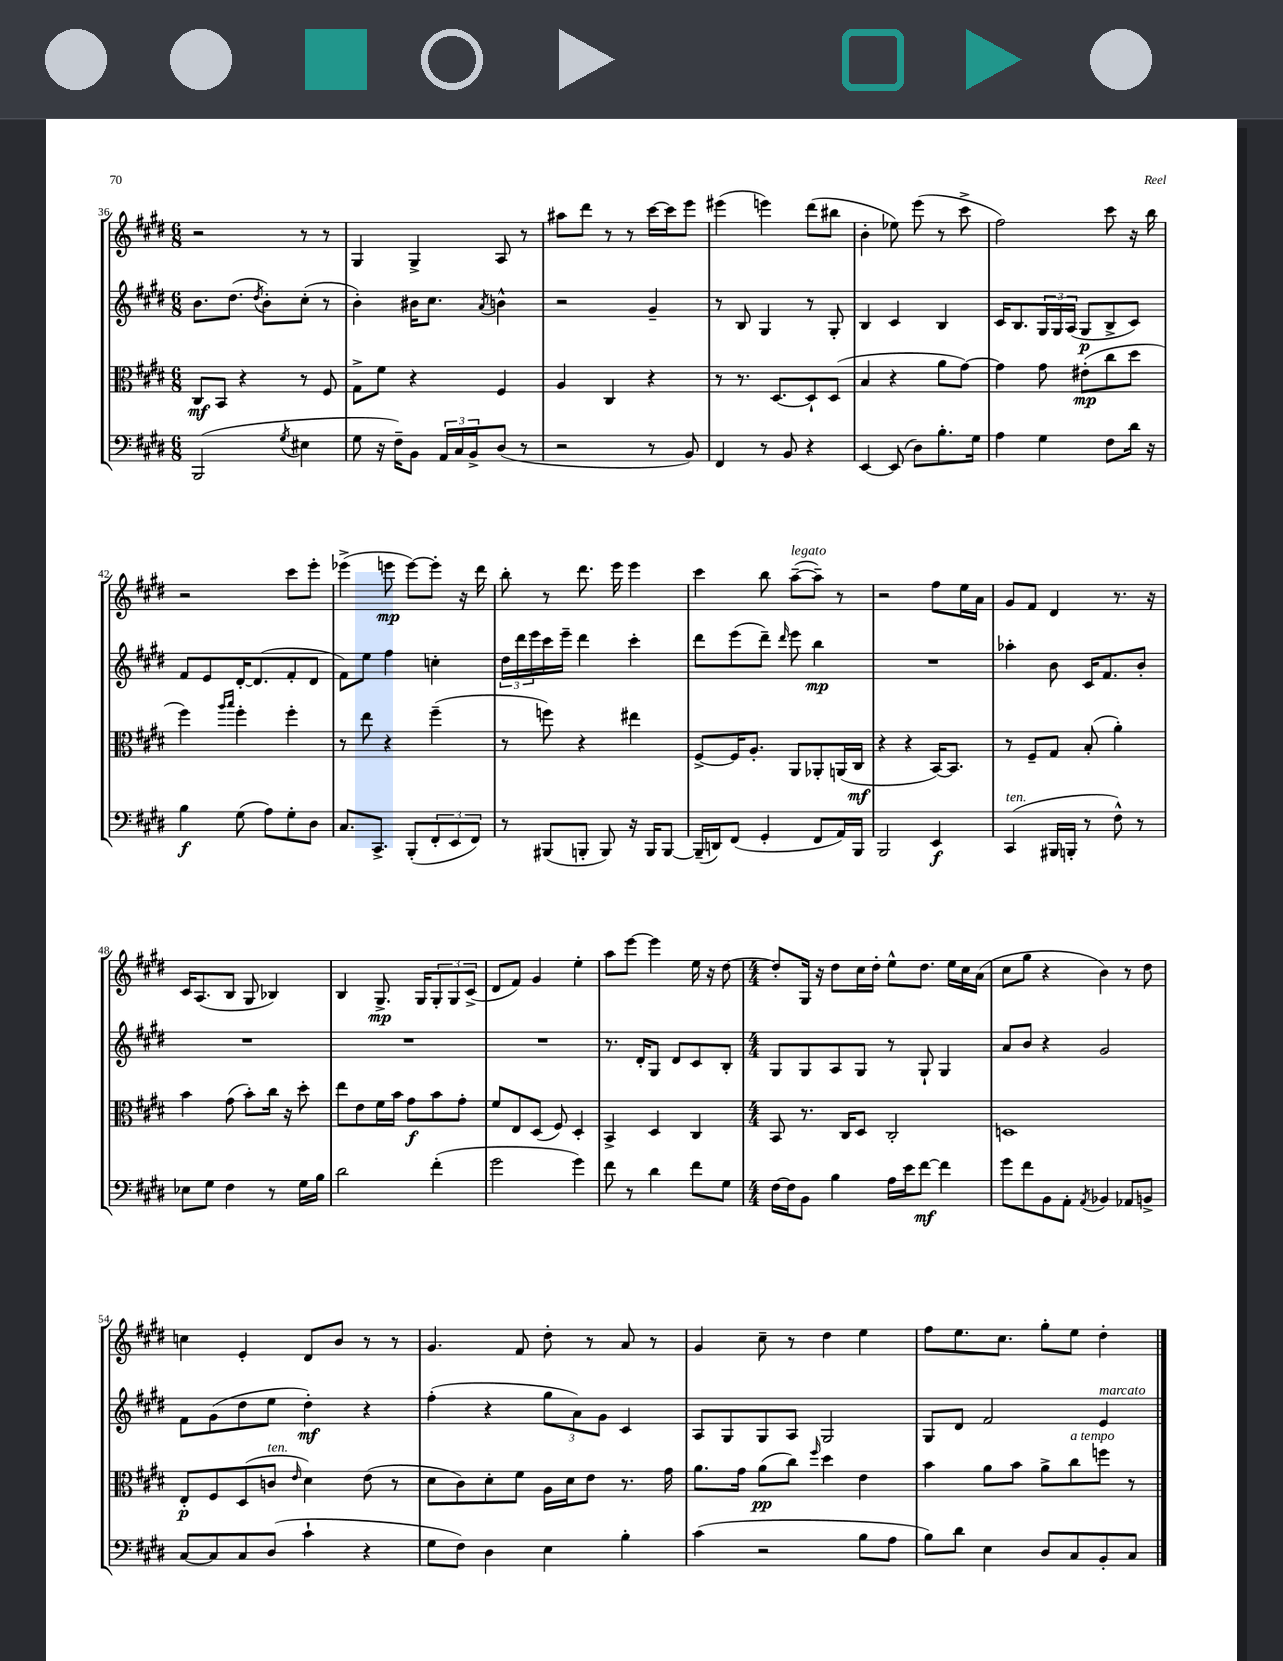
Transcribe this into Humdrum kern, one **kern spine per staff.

**kern	**dynam	**kern	**dynam	**kern	**dynam	**kern	**dynam
*part4	*part4	*part3	*part3	*part2	*part2	*part1	*part1
*staff4	*staff4	*staff3	*staff3	*staff2	*staff2	*staff1	*staff1
*clefF4	*	*clefC3	*	*clefG2	*	*clefG2	*
*k[f#c#g#d#]	*	*k[f#c#g#d#]	*	*k[f#c#g#d#]	*	*k[f#c#g#d#]	*
*M6/8	*	*M6/8	*	*M6/8	*	*M6/8	*
=36	=36	=36	=36	=36	=36	=36	=36
(2BBB/	.	8C#/L	mf	8.b\L	.	2r	.
.	.	8BB/J	.	.	.	.	.
.	.	.	.	(8.dd#\J	.	.	.
.	.	4r	.	.	.	.	.
.	.	.	.	8qdd#/	.	.	.
.	.	.	.	8b'\L)	.	.	.
8qG#/	.	.	.	.	.	.	.
4E#X\	.	8r	.	(8cc#'\J	.	8r	.
.	.	8F#/	.	8r	.	8r	.
=37	=37	=37	=37	=37	=37	=37	=37
8G#\	.	8G#^\L	.	4b'\)	.	4G#/	.
16r	.	8f#\J	.	.	.	.	.
16F#~\KL)	.	.	.	.	.	.	.
8BB\J	.	4r	.	16b#X\KL	.	4G#^/	.
.	.	.	.	8.cc#\J	.	.	.
24AA/LL	.	.	.	.	.	.	.
24C#/	.	.	.	.	.	.	.
24BB^/J	.	.	.	.	.	.	.
.	.	.	.	8qa/	.	.	.
(8D#/J	.	4F#/	.	4bn^^\	.	8A/	.
8r	.	.	.	.	.	8r	.
=38	=38	=38	=38	=38	=38	=38	=38
2r	.	4A/	.	2r	.	8aa#X\L	.
.	.	.	.	.	.	8ddd#\J	.
.	.	4C#/	.	.	.	8r	.
.	.	.	.	.	.	8r	.
8r	.	4r	.	4g#~/	.	[16ccc#\LL	.
.	.	.	.	.	.	16ccc#\J]	.
8BB/)	.	.	.	.	.	8eee\J	.
=39	=39	=39	=39	=39	=39	=39	=39
4FF#/	.	8r	.	8r	.	(4eee#X\	.
.	.	8.r	.	8B/	.	.	.
8r	.	.	.	4G#/	.	4eeen\)	.
.	.	[8.D#/L	.	.	.	.	.
8BB/	.	.	.	.	.	.	.
4r	.	8D#`/]	.	8r	.	(8ddd#\L	.
.	.	(8D#/J	.	8G#'/	.	8bb#X\J	.
=40	=40	=40	=40	=40	=40	=40	=40
[4EE/	.	4B/	.	4B/	.	4b'\	.
(8EE/]	.	4r	.	4c#/	.	8ee-X\)	.
8D#\L)	.	.	.	.	.	(8eee\	.
8.B'\	.	8a\L	.	4B/	.	8r	.
.	.	[8g#\J)	.	.	.	8ccc#^\	.
16G#\Jk	.	.	.	.	.	.	.
=41	=41	=41	=41	=41	=41	=41	=41
4A\	.	4g#\]	.	16c#/KL	.	2ff#\)	.
.	.	.	.	8.B/	.	.	.
4G#\	.	8g#\	.	24G#/L	.	.	.
.	.	.	.	24G#/	.	.	.
.	.	.	.	(24A/JJ	.	.	.
.	.	(8e#X'\L	mp	8G#/L	p	.	.
8F#\L	.	8cc#\	.	8B^/	.	8ccc#\	.
16d#\Jk	.	8dd#\J	.	8c#/J)	.	16r	.
16r	.	.	.	.	.	16bb\	.
!!LO:LB:g=z
=42	=42	=42	=42	=42	=42	=42	=42
4B\	f	4ff#\)	.	8f#/L	.	2r	.
.	.	.	.	8e/	.	.	.
.	.	16qqaa/LL	.	.	.	.	.
.	.	16qqbb/JJ	.	.	.	.	.
(8G#\	.	4ff#'\	.	[16d#'/K	.	.	.
.	.	.	.	(8.d#/]	.	.	.
8A\L)	.	.	.	.	.	.	.
8G#'\	.	4ff#'\	.	8f#'/	.	8ccc#\L	.
8D#\J	.	.	.	8d#/J	.	8eee'\J	.
=43	=43	=43	=43	=43	=43	=43	=43
8.C#/L	.	8r	.	8f#\L)	.	(4eee-X^\	.
.	.	8ee\	.	8ee\J	.	.	.
8.CC#^/J	.	.	.	.	.	.	.
.	.	4r	.	4ff#\	.	8eeen\	mp
(8BBB'/L	.	.	.	.	.	[8eee\L)	.
12FF#'/	.	(4ff#~\	.	4ccn'\	.	8eee'\J]	.
12EE/	.	.	.	.	.	.	.
.	.	.	.	.	.	16r	.
12FF#/J)	.	.	.	.	.	.	.
.	.	.	.	.	.	16ddd#\	.
=44	=44	=44	=44	=44	=44	=44	=44
8r	.	8r	.	24dd#\LL	.	8bb'\	.
.	.	.	.	24ddd#\	.	.	.
.	.	.	.	24eee\	.	.	.
(8BBB#X/L	.	8ffn\)	.	16ccc#\	.	8r	.
.	.	.	.	16eee~\JJ	.	.	.
8BBBn'/J	.	4r	.	4ddd#\	.	8.ddd#\	.
8BBB/)	.	.	.	.	.	.	.
.	.	.	.	.	.	16eee\	.
16r	.	4ee#X\	.	4ccc#'\	.	4eee\	.
16BBB/KL	.	.	.	.	.	.	.
[8BBB/J	.	.	.	.	.	.	.
=45	=45	=45	=45	=45	=45	=45	=45
(16BBB~/LL]	.	[8F#^/L	.	8ddd#\L	.	4ccc#\	.
16DDn/J)	.	.	.	.	.	.	.
(8FF#/J	.	16F#/K]	.	(8eee\	.	.	.
.	.	8.A'/J	.	.	.	.	.
4GG#'/	.	.	.	8ddd#~\J)	.	8bb\	.
.	.	.	.	16qqddd#/	.	.	.
!	!	!	!	!	!	!LO:TX:a:i:t=legato	!
.	.	8AA/L	.	8eee\	.	([8aa~\L	.
8FF#/L	.	8AA-X'/	.	4bb\	mp	8aa~\J])	.
16AA/L)	.	(16AAn/L	.	.	.	8r	.
16BBB/JJ	.	16C#/JJ	mf	.	.	.	.
=46	=46	=46	=46	=46	=46	=46	=46
2BBB/	.	4r	.	2.r	.	2r	.
.	.	4r	.	.	.	.	.
4EE/	f	[16BB/KL)	.	.	.	8ff#\L	.
.	.	8.BB/J]	.	.	.	.	.
.	.	.	.	.	.	16ee\L	.
.	.	.	.	.	.	16a\JJ	.
=47	=47	=47	=47	=47	=47	=47	=47
!LO:TX:a:i:t=ten.	!	!	!	!	!	!	!
(4CC#/	.	8r	.	4aa-X'\	.	8g#/L	.
.	.	8F#~/L	.	.	.	8f#/J	.
16BBB#X/LL	.	8G#/J	.	8b\	.	4d#/	.
16BBBn'/JJ	.	.	.	.	.	.	.
8r	.	(8B'/	.	16c#/KL	.	.	.
.	.	.	.	8.f#/	.	.	.
8F#^^\)	.	4a'\)	.	.	.	8.r	.
8r	.	.	.	8b'/J	.	.	.
.	.	.	.	.	.	16r	.
!!LO:LB:g=z
=48	=48	=48	=48	=48	=48	=48	=48
8E-X\L	.	4b\	.	2.r	.	16c#/KL	.
.	.	.	.	.	.	(8.A/	.
8G#\J	.	.	.	.	.	.	.
4F#\	.	(8g#\	.	.	.	8B/J	.
.	.	8b'\L)	.	.	.	8G#/	.
8r	.	16cc#\Jk	.	.	.	4B-X/)	.
.	.	16r	.	.	.	.	.
16G#\LL	.	8dd#'\	.	.	.	.	.
16B\JJ	.	.	.	.	.	.	.
=49	=49	=49	=49	=49	=49	=49	=49
2d#\	.	8ee\L	.	2.r	.	4B/	.
.	.	8e\	.	.	.	.	.
.	.	16f#\L	.	.	.	8.G#^/	mp
.	.	16b\JJ	.	.	.	.	.
.	.	8g#\L	f	.	.	.	.
.	.	.	.	.	.	16G#/KL	.
(4f#'\	.	8b\	.	.	.	12G#'/	.
.	.	.	.	.	.	12G#/	.
.	.	8g#'\J	.	.	.	.	.
.	.	.	.	.	.	(12c#^/J	.
=50	=50	=50	=50	=50	=50	=50	=50
2g#\	.	8f#/L	.	2.r	.	8d#/L	.
.	.	8E/	.	.	.	8f#/J)	.
.	.	(8D#/J	.	.	.	4g#/	.
.	.	8F#/)	.	.	.	.	.
4g#\)	.	4D#'/	.	.	.	4ee'\	.
=51	=51	=51	=51	=51	=51	=51	=51
8f#\	.	4BB^/	.	8.r	.	8aa\L	.
8r	.	.	.	.	.	[8eee\J	.
.	.	.	.	16d#'/KL	.	.	.
4d#\	.	4D#/	.	8G#/J	.	4eee\]	.
.	.	.	.	8d#/L	.	.	.
8f#\L	.	4C#/	.	8c#/	.	16ee\	.
.	.	.	.	.	.	16r	.
8G#\J	.	.	.	8B'/J	.	[8dd#\	.
=52	=52	=52	=52	=52	=52	=52	=52
*M4/4	*	*M4/4	*	*M4/4	*	*M4/4	*
[16F#\LL	.	8BB/	.	8G#/L	.	8dd#'/L]	.
16F#\J]	.	.	.	.	.	.	.
8BB\J	.	8.r	.	8G#/	.	16G#/Jk	.
.	.	.	.	.	.	16r	.
4B\	.	.	.	8A/	.	8dd#\L	.
.	.	16C#/KL	.	.	.	.	.
.	.	8D#/J	.	8G#/J	.	16cc#\L	.
.	.	.	.	.	.	16dd#'\JJ	.
16A\LL	.	2C#'/	.	8r	.	8ee^^\L	.
16e\J	.	.	.	.	.	.	.
[8f#\J	mf	.	.	8G#`/	.	8.dd#\J	.
4f#\]	.	.	.	4G#/	.	.	.
.	.	.	.	.	.	16ee\LL	.
.	.	.	.	.	.	16cc#\	.
.	.	.	.	.	.	(16a\JJ	.
=53	=53	=53	=53	=53	=53	=53	=53
8g#\L	.	1Dn	.	8a/L	.	8cc#\L	.
8f#\	.	.	.	8b/J	.	8gg#\J	.
8BB\	.	.	.	4r	.	4r	.
8AA'\J	.	.	.	.	.	.	.
8qAA/	.	.	.	.	.	.	.
4BB-X/	.	.	.	2g#/	.	4b\)	.
8AA-X/L	.	.	.	.	.	8r	.
8BBn^/J	.	.	.	.	.	8dd#\	.
!!LO:LB:g=z
=54	=54	=54	=54	=54	=54	=54	=54
[8C#/L	.	8E'/L	p	8f#\L	.	4ccn\	.
8C#/]	.	8F#/	.	(8g#\	.	.	.
8C#/	.	(8D#/	.	8dd#\	.	4e'/	.
!	!	!LO:TX:a:i:t=ten.	!	!	!	!	!
(8D#/J	.	8cn/J	.	8ee\J	.	.	.
.	.	16qqe/	.	.	.	.	.
4c#`\	.	4d#\)	.	4dd#'\)	mf	8d#/L	.
.	.	.	.	.	.	8b/J	.
4r	.	(8e\	.	4r	.	8r	.
.	.	8r	.	.	.	8r	.
=55	=55	=55	=55	=55	=55	=55	=55
8G#\L	.	8d#\L	.	(4ff#'\	.	4.g#/	.
8F#\J)	.	8c#\)	.	.	.	.	.
4D#\	.	8d#'\	.	4r	.	.	.
.	.	8f#\J	.	.	.	8f#/	.
4E\	.	16A\LL	.	12gg#\L	.	8dd#'\	.
.	.	16d#\J	.	.	.	.	.
.	.	.	.	12a\)	.	.	.
.	.	8e\J	.	.	.	8r	.
.	.	.	.	12g#\J	.	.	.
4B'\	.	8.r	.	4c#/	.	8a/	.
.	.	.	.	.	.	8r	.
.	.	16g#\	.	.	.	.	.
=56	=56	=56	=56	=56	=56	=56	=56
(4c#\	.	8.a\L	.	8A/L	.	4g#/	.
.	.	.	.	8G#/	.	.	.
.	.	16g#\Jk	.	.	.	.	.
2r	.	(8a\L	pp	8G#/	.	8cc#~\	.
.	.	8cc#\J)	.	8A/J	.	8r	.
.	.	16qqff#/	.	.	.	.	.
.	.	4dd#\	.	2G#/	.	4dd#\	.
8B\L	.	4e\	.	.	.	4ee\	.
8A\J	.	.	.	.	.	.	.
=57	=57	=57	=57	=57	=57	=57	=57
8B\L)	.	4b\	.	8G#/L	.	8ff#\L	.
8d#\J	.	.	.	8d#/J	.	8.ee\	.
4E\	.	8a\L	.	2f#/	.	.	.
.	.	.	.	.	.	8.cc#\J	.
.	.	8b\J	.	.	.	.	.
8D#/L	.	8a^\L	.	.	.	8gg#'\L	.
!	!	!LO:TX:a:i:t=a tempo	!	!	!	!	!
8C#/	.	8cc#\	.	.	.	8ee\J	.
!	!	!	!	!LO:TX:a:i:t=marcato	!	!	!
8BB'/	.	8ffn\J	.	4e/	.	4dd#'\	.
8C#/J	.	8r	.	.	.	.	.
==	==	==	==	==	==	==	==
*-	*-	*-	*-	*-	*-	*-	*-
